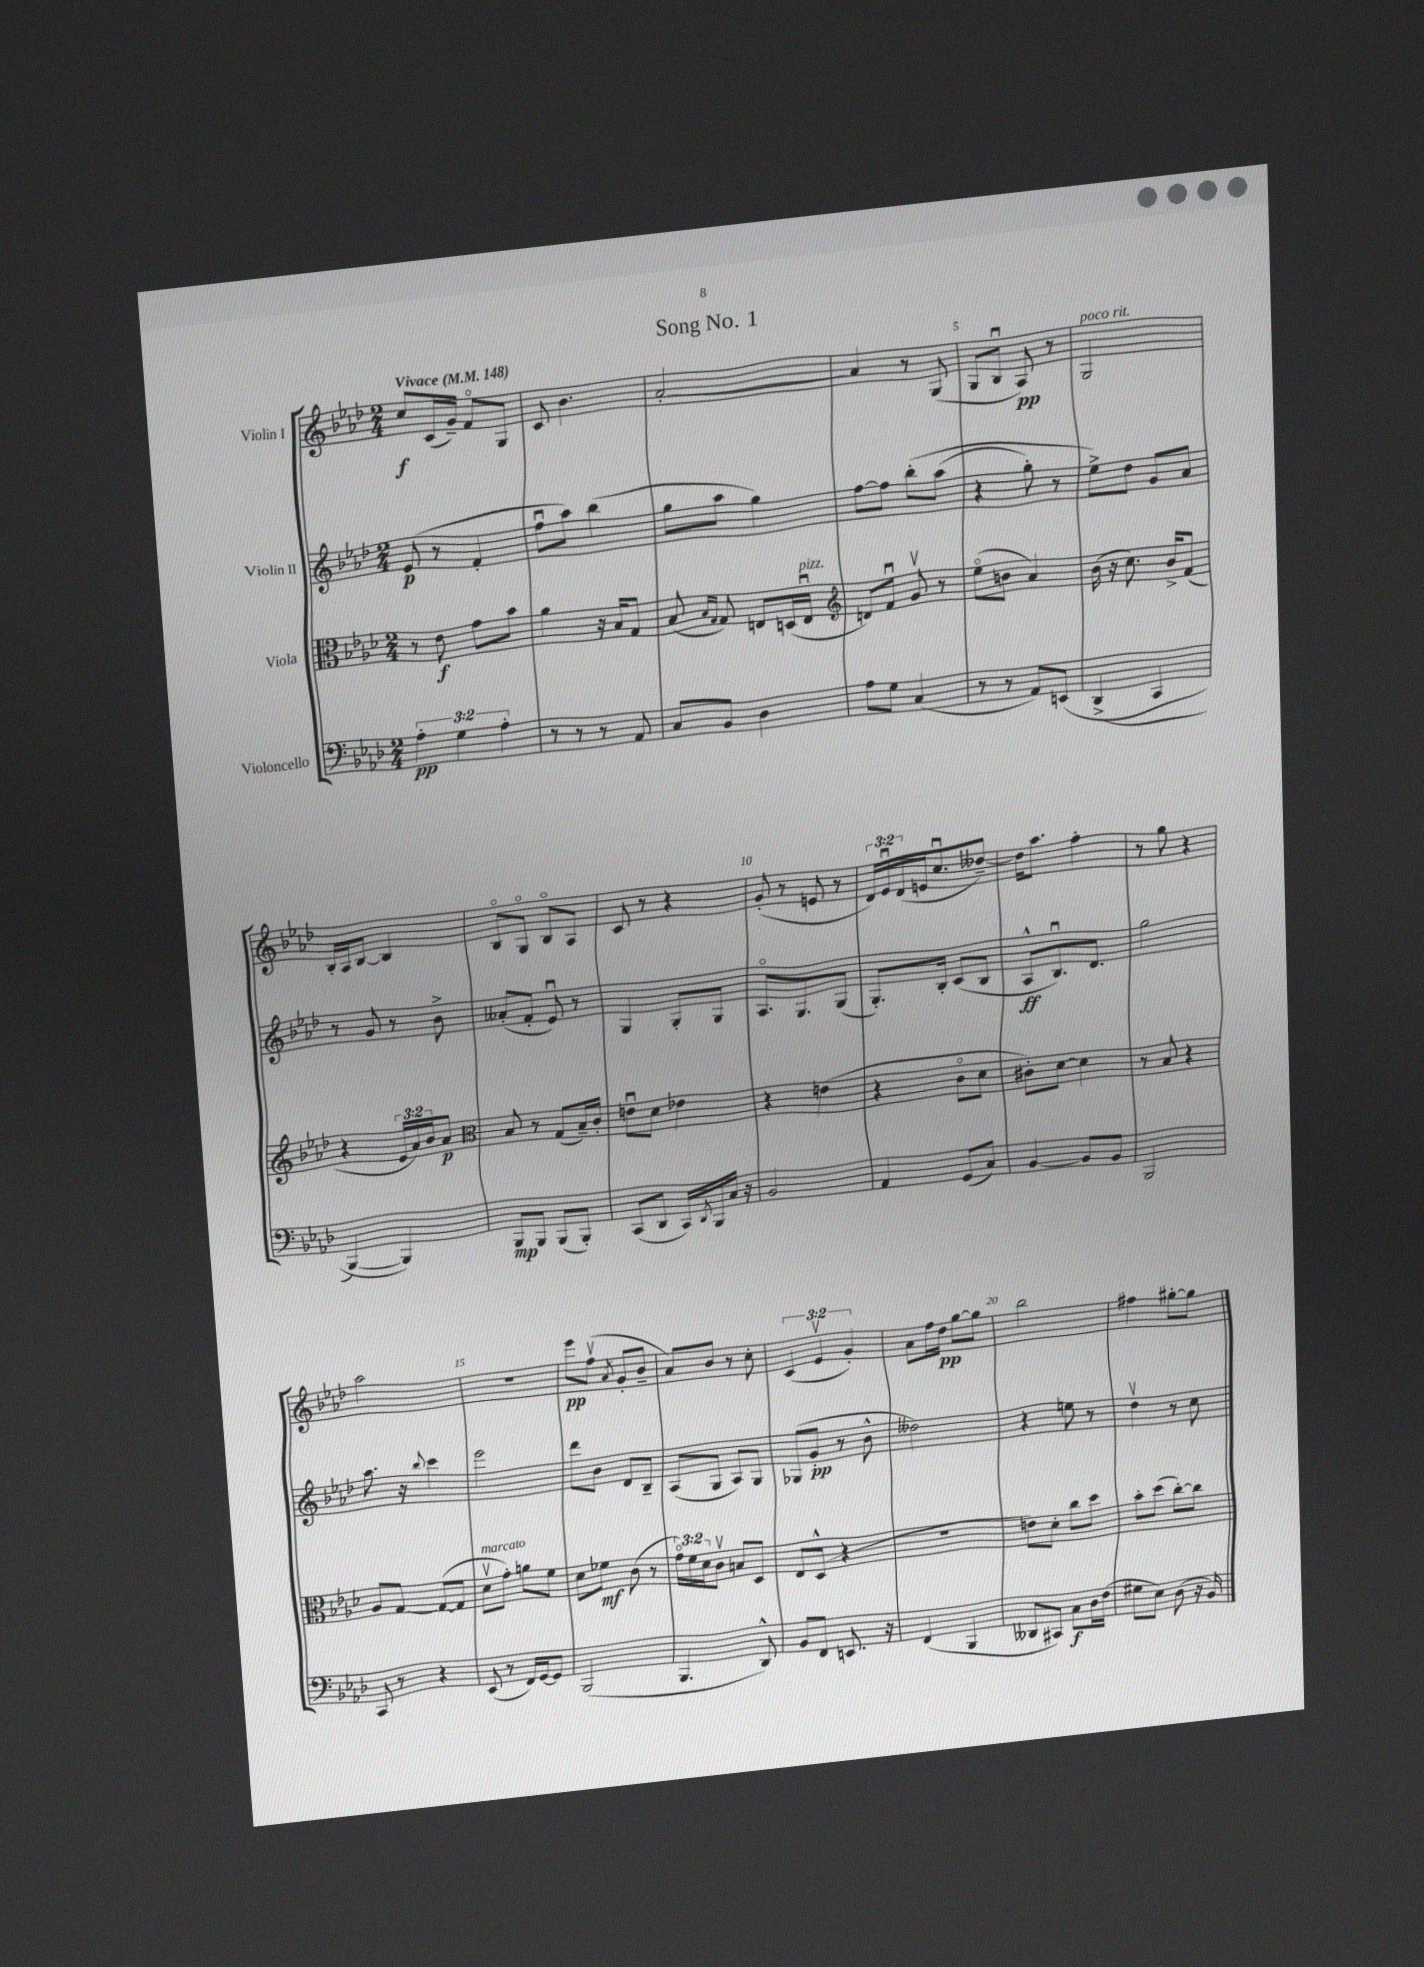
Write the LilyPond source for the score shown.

\header { title = "Song No. 1" }
<<
\new StaffGroup <<
\new Staff = "s0" \with { instrumentName = "Violin I" } {
    \clef treble \key aes \major \numericTimeSignature \time 2/4 \override Staff.TupletNumber.text = #tuplet-number::calc-fraction-text \tempo "Vivace" 4 = 148
    c''8\f c'16( g'16--) f'8\flageolet g8 |
    c'8 bes'4. |
    aes'2~-. |
    aes'4 r8 g8( |
    g8 bes8\downbow aes8\pp) r8 |
    g2^\markup { \italic "poco rit." } |
    bes16-. aes16 bes8~ bes4 |
    bes8\flageolet g8\flageolet bes8\flageolet aes8 |
    c'8 r8 r4 |
    g'8-.( r8 e'8 r8 |
    \tuplet 3/2 { des'16) ees'16\downbow des'16( } e'16 c''8.\downbow deses''8~--) |
    deses''16 aes''8. f''4-. |
    r8 g''8 r4 |
    aes''2 |
    r2 |
    ees'''8\pp f''8\upbow( \acciaccatura { aes'8 } g'8-. bes'8-- |
    aes'8) bes'8 r8 c''8-. |
    \tuplet 3/2 { c'4( ees'4\upbow g'4-.) } |
    aes'8 f''16 des''16\pp g''8~ g''8 |
    bes''2 |
    fis''4 gis''8~-. gis''8 \bar "|." |
}
\new Staff = "s1" \with { instrumentName = "Violin II" } {
    \clef treble \key aes \major \numericTimeSignature \time 2/4
    ees'8\p( r8 f'4-. |
    f''8\downbow aes''8) bes''4( |
    g''8 aes''8 g''4) |
    f''8~ f''8 bes''8-.\( aes''8( |
    r4 g''8-.) r8 |
    ees''8->\) des''8 g'8 aes'8 |
    r8 g'8 r8 bes'8-> |
    aeses'8-.( f'8-. ees'8\downbow) r8 |
    g4 g8-. g8 |
    aes8.\flageolet g8. g8( |
    g8.-.) bes16-. c'8( bes8 |
    aes8-^\ff bes8.\downbow) des'8. |
    g''2 |
    aes''8. r16 \appoggiatura { bes''8 } c'''4 |
    ees'''2 |
    des'''8 bes'8 des'8 bes8-- |
    aes8( g8 aes8) g8 |
    ges8( g'8-.\pp r8 bes'8-^ |
    deses''2) |
    r4 e''8 r8 |
    des''4\upbow r8 c''8 \bar "|." |
}
\new Staff = "s2" \with { instrumentName = "Viola" } {
    \clef alto \key aes \major \numericTimeSignature \time 2/4 \override Staff.TupletNumber.text = #tuplet-number::calc-fraction-text
    r8 ees'8\f g'8 bes'8 |
    aes'4 r16 bes16 g8 |
    bes8( \grace { bes16 g16 } g8) e8 d16( e16\downbow^\markup { \italic "pizz." } |
    \clef treble d'8) f'8\downbow g'8\upbow r8 |
    ees''8\flageolet( b'8 aes'4) |
    bes'16( r16 c''8.) bes'16-> f'8( |
    r4 \tuplet 3/2 { ees'16 aes'16) bes'16 } aes'8\p |
    \clef alto bes8 r8 g8( bes16--) c'16-. |
    e'8\downbow des'8 ees'4 |
    r4 e'4( |
    r4 c'8\flageolet des'8 |
    cis'8-.) des'8~ des'4 |
    r8 bes8 r4 |
    aes8 g8~ g8~( g8 |
    des'8\upbow^\markup { \italic "marcato" } g'8-.) a'8 f'8 |
    des'8 fes'8\mf c'8( r8 |
    \tuplet 3/2 { g'16\flageolet) f'16 des'16 } c'8\upbow b8 des8 |
    ees8 des8-^( r4 |
    r2 |
    e'8) des'8-. c''8 des''8 |
    bes'8-. des''8( c''8~-.) c''8 \bar "|." |
}
\new Staff = "s3" \with { instrumentName = "Violoncello" } {
    \clef bass \key aes \major \numericTimeSignature \time 2/4 \override Staff.TupletNumber.text = #tuplet-number::calc-fraction-text
    \tuplet 3/2 { aes4-.\pp g4 aes4-. } |
    r8 r8 r8 aes,8 |
    c8 bes,8 des4 |
    aes8 g8 c4( |
    r8 r8 aes,8) e,8\( |
    des,4->( c,4 |
    bes,,4~) bes,,4\) |
    bes,,8\mp bes,,8 bes,,8( bes,,8-.) |
    c,8( des,8 c,16) \acciaccatura { des,8 } bes,,16 c16 r16 |
    bes,2 |
    aes,4 g,8( c8) |
    bes,4~ bes,8 bes,8 |
    bes,,2 |
    c,8 r8 r4 |
    ees,8( r8 f,16) g,16~ g,8 |
    bes,,2( |
    bes,,4. des,8-^) |
    bes,8 f,8 e,8. r16 |
    f,4( bes,,4 |
    deses,8 cis,8) c8\f des16 f16( |
    gis8 ees8) des8( r16 bes,16) \bar "|." |
}
>>
>>
\layout { \context { \Score \override BarNumber.break-visibility = ##(#f #t #t) barNumberVisibility = #(every-nth-bar-number-visible 5) } }
